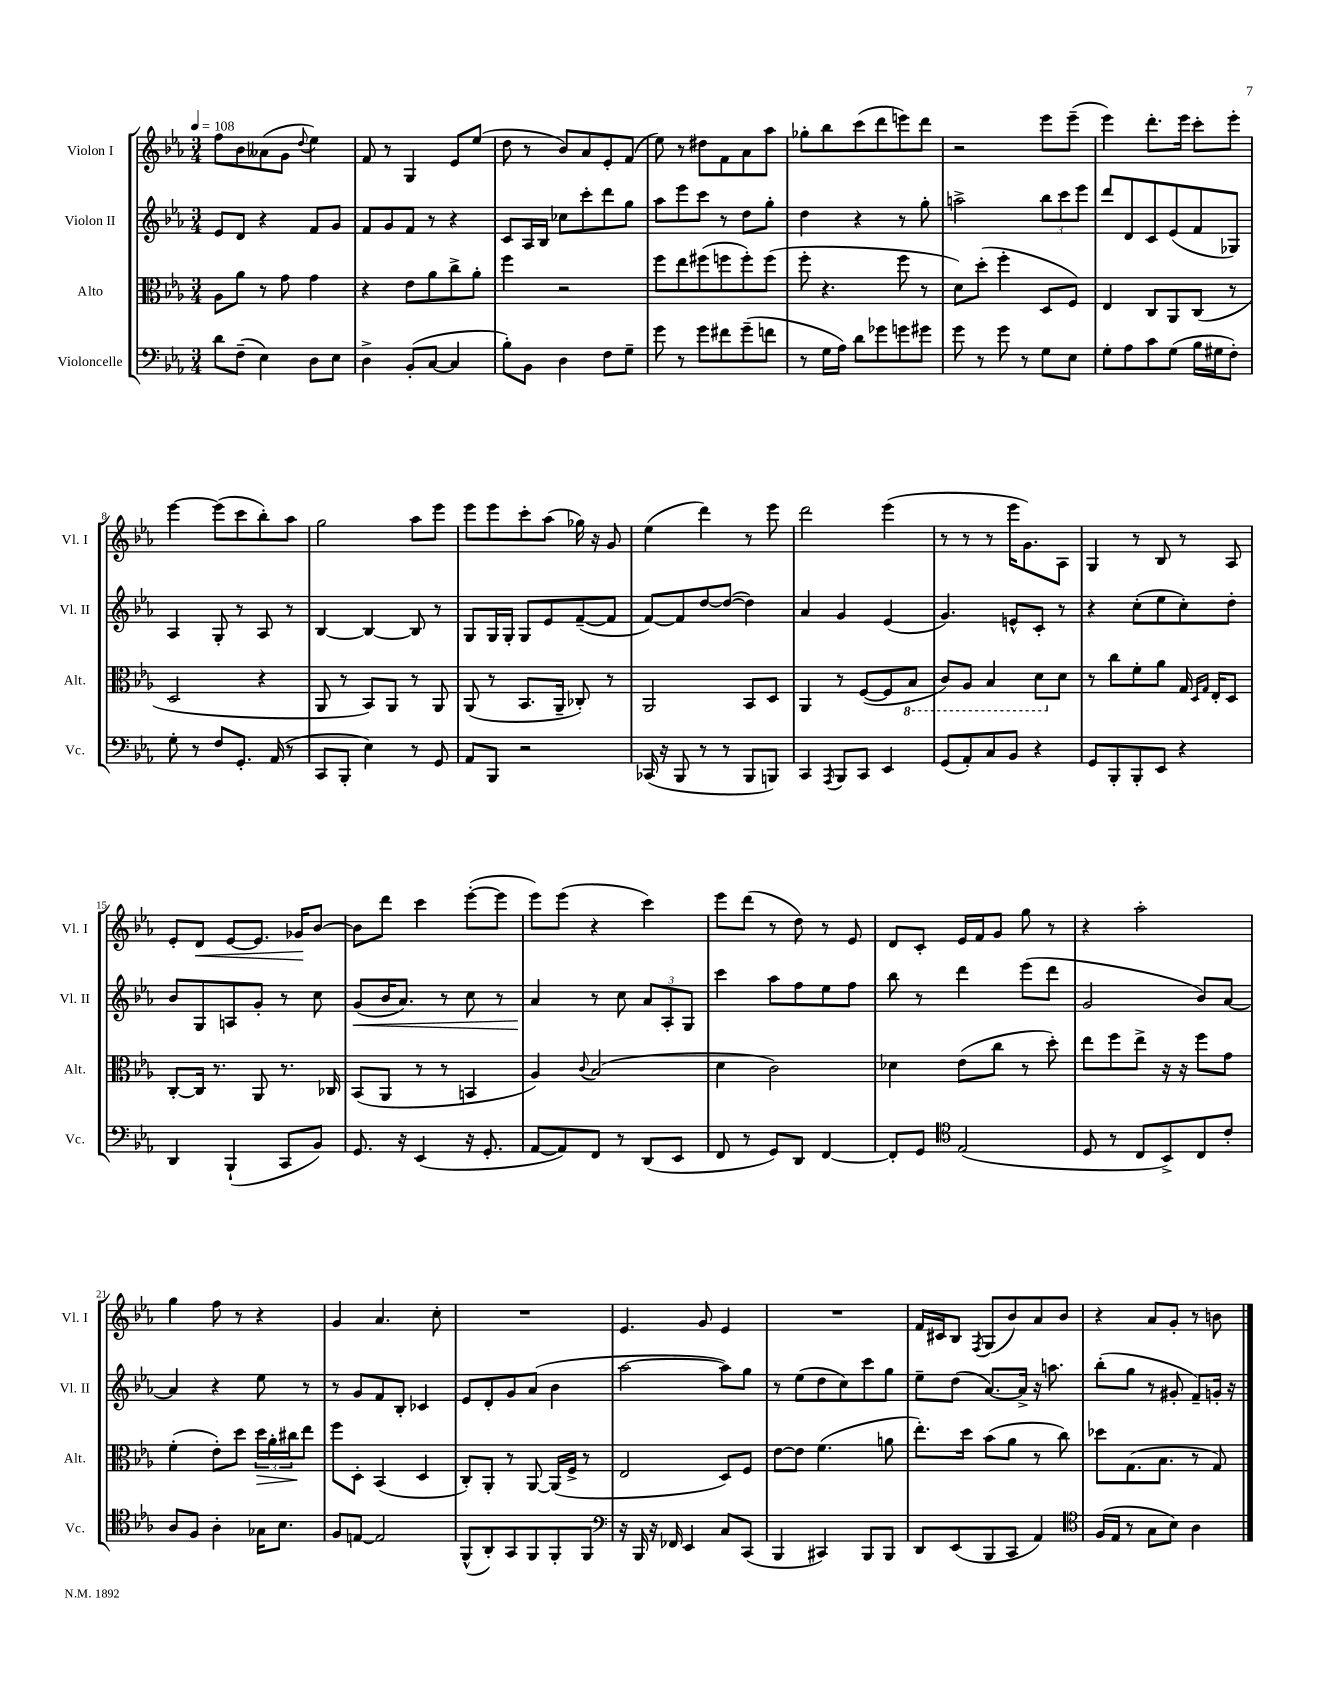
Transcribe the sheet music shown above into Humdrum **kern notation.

**kern	**kern	**dynam	**kern	**dynam	**kern	**dynam
*part4	*part3	*part3	*part2	*part2	*part1	*part1
*staff4	*staff3	*staff3	*staff2	*staff2	*staff1	*staff1
*I"Violoncelle	*I"Alto	*	*I"Violon II	*	*I"Violon I	*
*I'Vc.	*I'Alt.	*	*I'Vl. II	*	*I'Vl. I	*
*clefF4	*clefC3	*	*clefG2	*	*clefG2	*
*k[b-e-a-]	*k[b-e-a-]	*	*k[b-e-a-]	*	*k[b-e-a-]	*
*M3/4	*M3/4	*	*M3/4	*	*M3/4	*
*MM108	*MM108	*	*MM108	*	*MM108	*
=1	=1	=1	=1	=1	=1	=1
8d\L	8A-\L	.	8e-/L	.	8ff\L	.
(8F~\J	8a-\J	.	8d/J	.	8b-\	.
4E-\)	8r	.	4r	.	(8a--X\	.
.	8g\	.	.	.	8g\J	.
.	.	.	.	.	8qqdd/	.
8D\L	4g\	.	8f/L	.	4ee-\)	.
8E-\J	.	.	8g/J	.	.	.
=2	=2	=2	=2	=2	=2	=2
4D^\	4r	.	8f/L	.	8f/	.
.	.	.	8g/	.	8r	.
(8BB-'/L	8e-\L	.	8f/J	.	4G/	.
[8C/J	8a-\	.	8r	.	.	.
4C/]	8cc^\	.	4r	.	8e-/L	.
.	8a-'\J	.	.	.	(8ee-/J	.
=3	=3	=3	=3	=3	=3	=3
8B-'\L)	4ff\	.	8c/L	.	8dd\	.
8BB-\J	.	.	16A-/L	.	8r	.
.	.	.	16B-/JJ	.	.	.
4D\	2r	.	8cc-X\L	.	8b-/L)	.
.	.	.	8ccc'\	.	8a-/	.
8F\L	.	.	8ddd\	.	8e-'/	.
8G~\J	.	.	8gg\J	.	(8f/J	.
=4	=4	=4	=4	=4	=4	=4
8g\	8ff\L	.	8aa-\L	.	8ee-\)	.
8r	8ee-\	.	8eee-\	.	8r	.
8g\L	(8ff#X\	.	8ccc\J	.	8dd#X\L	.
8f#X\	8ffn\	.	8r	.	8f\	.
(8g~\	8ff'\)	.	8dd\L	.	8a-\	.
8fn\J	(8ff\J	.	8gg'\J	.	8aa-\J	.
=5	=5	=5	=5	=5	=5	=5
8r	8ff'\	.	4dd\	.	8gg-X'\L	.
16G\LL	4.r	.	.	.	8bb-\	.
16A-\JJ)	.	.	.	.	.	.
8d\L	.	.	4r	.	(8ccc\	.
8g-X\	.	.	.	.	8ddd\	.
8gn\	8ff\	.	8r	.	8eeen\)	.
8g#X\J	8r	.	8gg'\	.	8ddd\J	.
=6	=6	=6	=6	=6	=6	=6
8g\	8d\L)	.	2aan^\	.	2r	.
8r	(8dd'\J	.	.	.	.	.
8g\	4ff'\	.	.	.	.	.
8r	.	.	.	.	.	.
8G\L	8D/L	.	12bb-\L	.	8eee-\L	.
.	.	.	12ccc\	.	.	.
8E-\J	8F/J)	.	.	.	(8eee-~\J	.
.	.	.	12eee-\J	.	.	.
=7	=7	=7	=7	=7	=7	=7
8G'\L	4E-/	.	8ddd/L	.	4eee-\)	.
8A-\	.	.	8d/	.	.	.
8c\	8C/L	.	8c/	.	8.ddd'\L	.
(8G\J	8AA-/	.	(8e-/	.	.	.
.	.	.	.	.	16eee-\Jk	.
16B-\LL	(8C/J	.	8f/	.	8ccc'\L	.
16G#X\J	.	.	.	.	.	.
8F'\J)	8r	.	8G-X/J)	.	8eee-'\J	.
!!LO:LB:g=z
=8	=8	=8	=8	=8	=8	=8
8G'\	2D/	.	4A-/	.	[4eee-\	.
8r	.	.	.	.	.	.
8F/L	.	.	8G'/	.	(8eee-\L]	.
8.GG'/J	.	.	8r	.	8ccc\	.
.	4r	.	8A-/	.	8bb-'\)	.
(16AA-/	.	.	.	.	.	.
8r	.	.	8r	.	8aa-\J	.
=9	=9	=9	=9	=9	=9	=9
8CC/L	8AA-/	.	[4B-/	.	2gg\	.
8BBB-'/J	8r	.	.	.	.	.
4E-\)	8BB-/L)	.	4B-/_	.	.	.
.	8AA-/J	.	.	.	.	.
8r	8r	.	8B-/]	.	8aa-\L	.
8GG/	8AA-/	.	8r	.	8eee-\J	.
=10	=10	=10	=10	=10	=10	=10
8AA-/L	(8AA-/	.	8G/L	.	8eee-\L	.
8BBB-/J	8r	.	16G/L	.	8eee-\	.
.	.	.	16G'/JJ	.	.	.
2r	8.BB-/L	.	8G/L	.	8ccc'\	.
.	.	.	8e-/	.	(8aa-\J	.
.	16AA-~/Jk	.	.	.	.	.
.	8C-X'/)	.	([8f~/	.	16gg-X\)	.
.	.	.	.	.	16r	.
.	8r	.	8f/J]	.	8g/	.
=11	=11	=11	=11	=11	=11	=11
(16CC-X/	2AA-/	.	[8f/L)	.	(4ee-\	.
16r	.	.	.	.	.	.
8BBB-/	.	.	8f/]	.	.	.
8r	.	.	[8dd/	.	4ddd\)	.
8r	.	.	(8dd/J_	.	.	.
8BBB-/L	8BB-/L	.	4dd\])	.	8r	.
8BBBn/J)	8D/J	.	.	.	8eee-\	.
=12	=12	=12	=12	=12	=12	=12
4CC/	4AA-/	.	4a-/	.	2ddd\	.
8qAAA-/	.	.	.	.	.	.
8BBB-/L	8r	.	4g/	.	.	.
8CC/J	([8F/L	.	.	.	.	.
4EE-/	8F/]	.	(4e-/	.	(4eee-\	.
*	*8ba	*	*	*	*	*
.	8BB-/J	.	.	.	.	.
=13	=13	=13	=13	=13	=13	=13
(8GG/L	8C/L)	.	4.g/)	.	8r	.
8AA-'/)	8AA-/J	.	.	.	8r	.
8C/	4BB-/	.	.	.	8r	.
8BB-/J	.	.	8en^^/L	.	16eee-\KL	.
.	.	.	.	.	8.g\)	.
4r	8D\L	.	8c'/J	.	.	.
*	*X8ba	*	*	*	*	*
.	8d\J	.	8r	.	8A-\J	.
=14	=14	=14	=14	=14	=14	=14
8GG/L	8r	.	4r	.	4G/	.
8BBB-'/	8cc\L	.	.	.	.	.
8BBB-'/	8f'\	.	(8cc'\L	.	8r	.
8EE-/J	8a-\J	.	8ee-\	.	8B-/	.
4r	16G/	.	8cc'\)	.	8r	.
.	16qqD/LL	.	.	.	.	.
.	16qqG/JJ	.	.	.	.	.
.	16E-'/KL	.	.	.	.	.
.	8D/J	.	8dd'\J	.	8A-/	.
!!LO:LB:g=z
=15	=15	=15	=15	=15	=15	=15
4DD/	[8C'/L	.	8b-/L	.	8e-'/L	.
!	!	!	!	!	!	!LO:HP:b
.	16C/Jk]	.	8G/	.	8d/J	<
.	8.r	.	.	.	.	.
(4BBB-`/	.	.	8An/	.	[8e-/L	.
.	8AA-/	.	8g'/J	.	8.e-/J]	.
8CC/L	8.r	.	8r	.	.	.
.	.	.	.	.	16g-X/KL	.
8BB-/J)	.	.	8cc\	.	[8b-/J	[
.	16C-X/	.	.	.	.	.
=16	=16	=16	=16	=16	=16	=16
!	!	!	!	!LO:HP:b	!	!
8.GG/	(8BB-/L	.	(8g/L	<	8b-\L]	.
.	8AA-/J	.	16b-/K	.	8ddd\J	.
16r	.	.	8.a-/J)	.	.	.
(4EE-/	8r	.	.	.	4ccc\	.
.	8r	.	8r	.	.	.
16r	4BBn/	.	8cc\	.	([8eee-'\L	.
8.GG'/	.	.	.	.	.	.
.	.	.	8r	.	8eee-\J]	.
=17	=17	=17	=17	=17	=17	=17
[8AA-/L	4A-/)	.	4a-/	.	8eee-\L)	.
8AA-/])	.	.	.	.	(8eee-\J	.
.	8qqc/	.	.	.	.	.
8FF/J	(2B-/	.	8r	[	4r	.
8r	.	.	8cc\	.	.	.
(8DD/L	.	.	12a-/L	.	4ccc\)	.
.	.	.	12A-'/	.	.	.
8EE-/J	.	.	.	.	.	.
.	.	.	12G/J	.	.	.
=18	=18	=18	=18	=18	=18	=18
8FF/	4d\	.	4ccc\	.	8eee-\L	.
8r	.	.	.	.	(8ddd\J	.
8GG/L)	2c\)	.	8aa-\L	.	8r	.
8DD/J	.	.	8ff\	.	8dd\)	.
[4FF/	.	.	8ee-\	.	8r	.
.	.	.	8ff\J	.	8e-/	.
=19	=19	=19	=19	=19	=19	=19
8FF'/L]	4d-X\	.	8bb-\	.	8d/L	.
8GG/J	.	.	8r	.	8c'/J	.
*clefC4	*	*	*	*	*	*
(2E-/	(8e-\L	.	4ddd\	.	16e-/LL	.
.	.	.	.	.	16f/J	.
.	8cc\J	.	.	.	8g/J	.
.	8r	.	(8eee-\L	.	8gg\	.
.	8dd'\)	.	8ddd\J	.	8r	.
=20	=20	=20	=20	=20	=20	=20
8D/	8ee-\L	.	2g/	.	4r	.
8r	8ff\	.	.	.	.	.
8C/L	8ee-^\J	.	.	.	2aa-'\	.
8BB-^/)	16r	.	.	.	.	.
.	16r	.	.	.	.	.
8C/	8ff\L	.	8b-/L)	.	.	.
8c'/J	8g\J	.	[8a-/J	.	.	.
!!LO:LB:g=z
=21	=21	=21	=21	=21	=21	=21
8A-/L	(4f'\	.	4a-/]	.	4gg\	.
8F/J	.	.	.	.	.	.
4A-'\	8e-'\L)	.	4r	.	8ff\	.
.	8dd\J	.	.	.	8r	.
!	!	!LO:HP:b	!	!	!	!
16G-X\KL	24dd\LL	>	8ee-\	.	4r	.
.	24a-'\	.	.	.	.	.
8.B-\J	.	.	.	.	.	.
.	24cc#X\J	.	.	.	.	.
.	8ee-\J	]	8r	.	.	.
=22	=22	=22	=22	=22	=22	=22
8F/L	8ff\L	.	8r	.	4g/	.
[8En/J	8D'\J	.	8g/L	.	.	.
2E/]	(4BB-/	.	8f/	.	4.a-/	.
.	.	.	8B-'/J	.	.	.
.	4D/	.	4c-X/	.	.	.
.	.	.	.	.	8cc'\	.
=23	=23	=23	=23	=23	=23	=23
(8FF^^/L	8C'/L)	.	8e-/L	.	2.r	.
8AA-'/)	8AA-'/J	.	8d'/	.	.	.
8GG/	8r	.	8g/	.	.	.
8FF/	[8AA-/	.	(8a-/J	.	.	.
8FF'/	(16AA-/LL]	.	4b-\	.	.	.
.	16F^/JJ	.	.	.	.	.
8FF/J	8r	.	.	.	.	.
=24	=24	=24	=24	=24	=24	=24
*clefF4	*	*	*	*	*	*
16r	2E-/	.	[2aa-\	.	4.e-/	.
16BBB-/	.	.	.	.	.	.
16r	.	.	.	.	.	.
16FF-X/	.	.	.	.	.	.
4EE-/	.	.	.	.	.	.
.	.	.	.	.	8g/	.
8C/L	8D/L)	.	8aa-\L])	.	4e-/	.
(8CC/J	8F/J	.	8gg\J	.	.	.
=25	=25	=25	=25	=25	=25	=25
4BBB-/	[8e-\L	.	8r	.	2.r	.
.	8e-\J]	.	(8ee-\L	.	.	.
4CC#X/)	(4.f\	.	8dd\	.	.	.
.	.	.	8cc\)	.	.	.
8BBB-/L	.	.	8ccc\	.	.	.
8BBB-/J	8an\	.	8gg\J	.	.	.
=26	=26	=26	=26	=26	=26	=26
8DD/L	8.ee-'\L)	.	8ee-~\L	.	16f/LL	.
.	.	.	.	.	16c#X/J	.
(8EE-/	.	.	(8dd\J	.	8B-/J	.
.	16dd\Jk	.	.	.	.	.
.	.	.	.	.	8qF/	.
8BBB-/	(8b-\L	.	[8.a-/L)	.	(8G/L	.
8CC/J	8a-\J	.	.	.	8b-/)	.
.	.	.	16a-^/Jk]	.	.	.
4AA-/)	8r	.	16r	.	8a-/	.
.	.	.	8.aan\	.	.	.
.	8cc\)	.	.	.	8b-/J	.
=27	=27	=27	=27	=27	=27	=27
*clefC4	*	*	*	*	*	*
(16F/LL	8dd-X\L	.	(8bb-'\L	.	4r	.
16E-/JJ	.	.	.	.	.	.
8r	(8.G\	.	8gg\J	.	.	.
8G\L	.	.	8r	.	8a-/L	.
.	8.B-\J	.	.	.	.	.
8B-\J)	.	.	8g#X'/	.	8g'/J	.
4A-\	8r	.	8f~/L)	.	8r	.
.	8G/)	.	16gn'/Jk	.	8bn\	.
.	.	.	16r	.	.	.
==	==	==	==	==	==	==
*-	*-	*-	*-	*-	*-	*-
